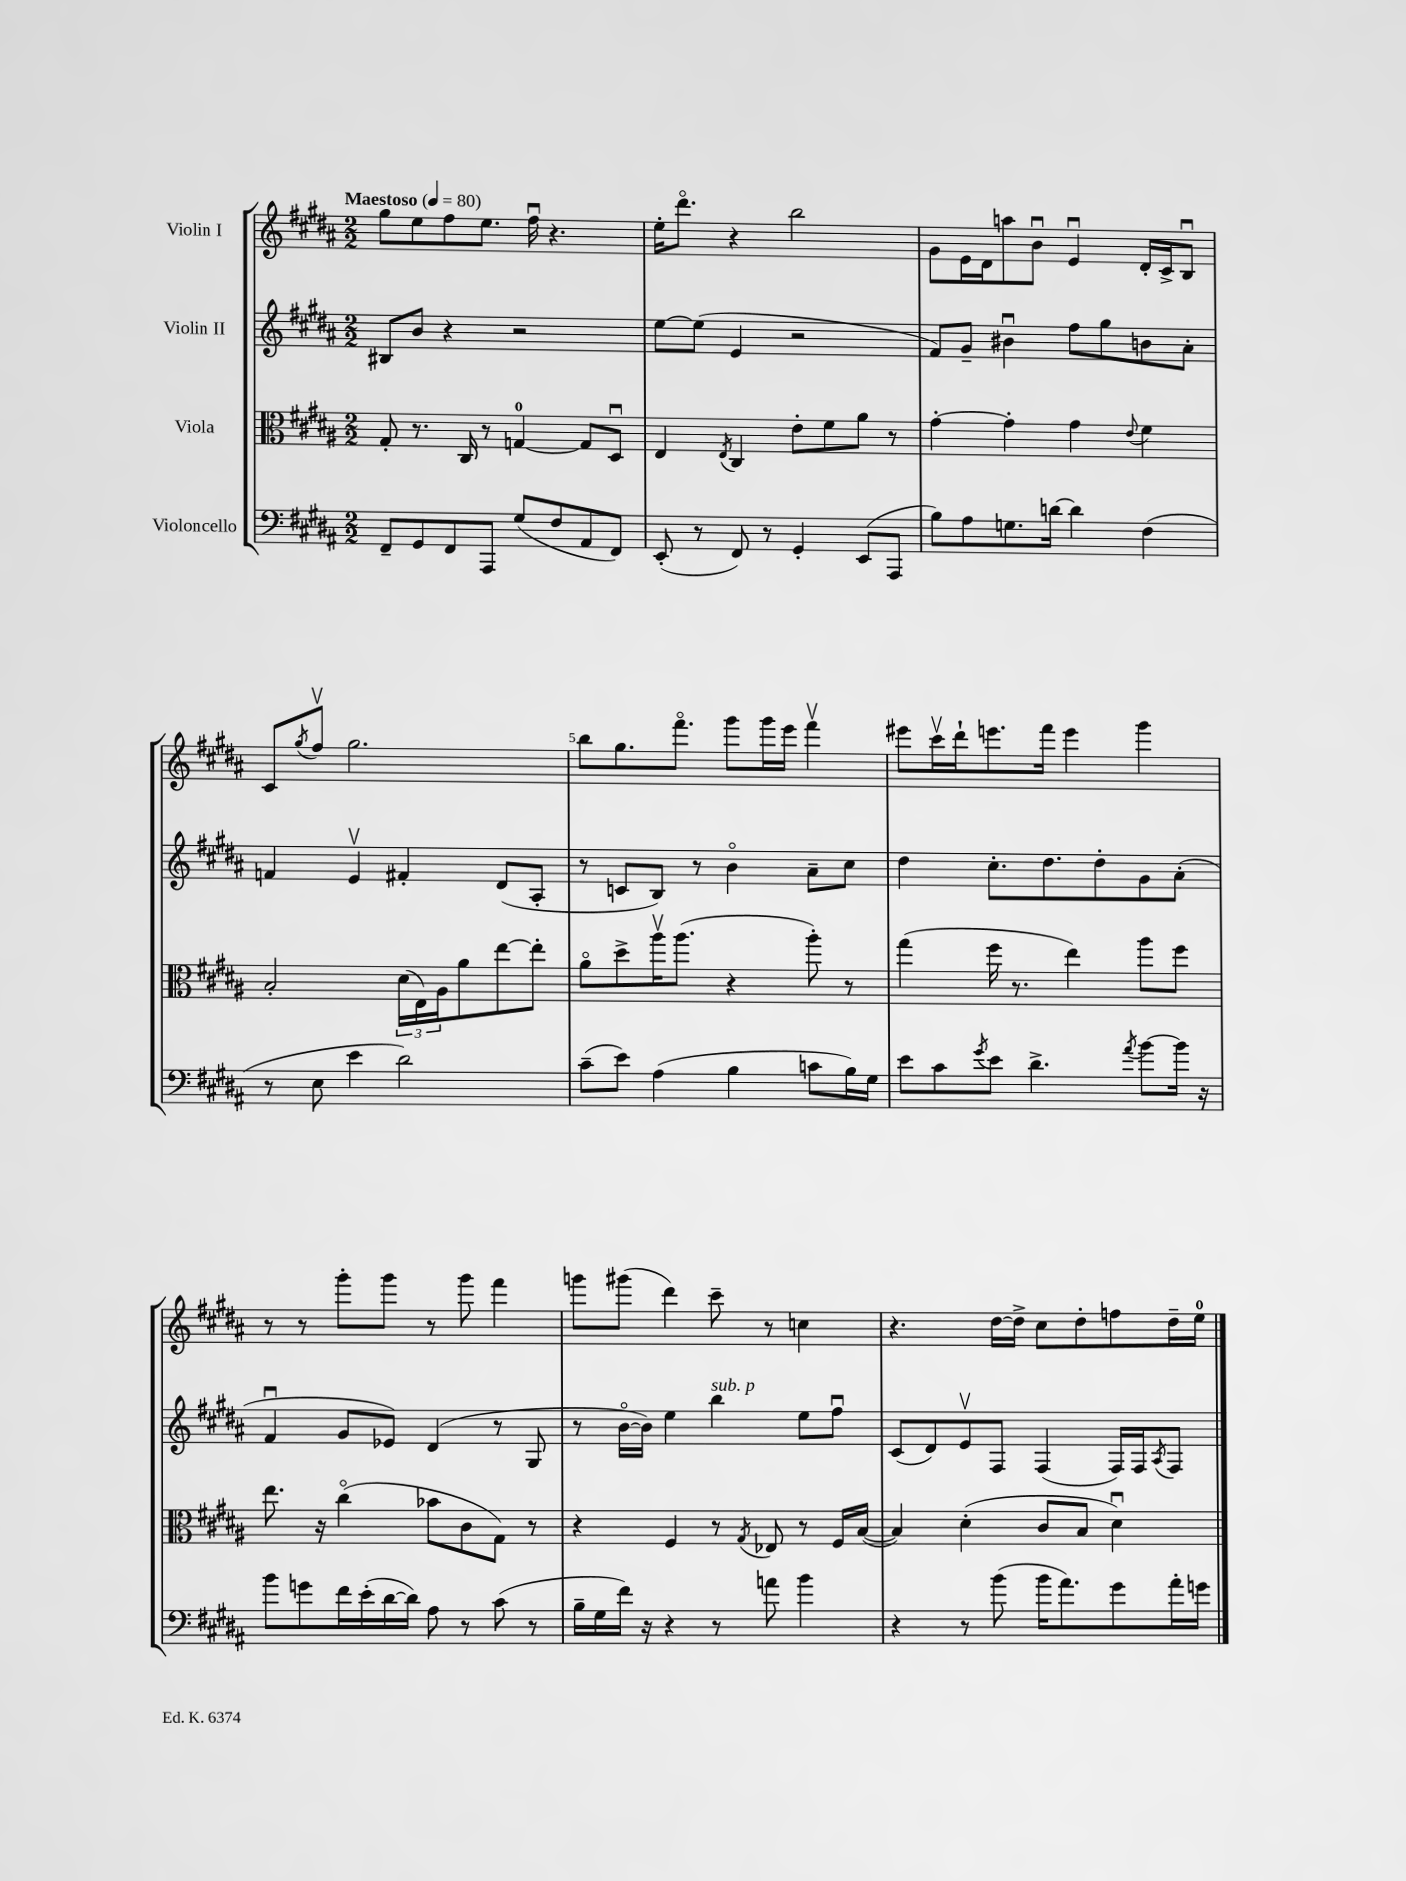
<<
\new StaffGroup <<
\new Staff = "s0" \with { instrumentName = "Violin I" } {
    \clef treble \key b \major \numericTimeSignature \time 2/2 \tempo "Maestoso" 4 = 80
    gis''8 e''8 fis''8 e''8. fis''16\downbow r4. |
    e''16-. dis'''8.\flageolet r4 b''2 |
    gis'8 e'16 dis'16 a''8 b'8\downbow e'4\downbow dis'16-. cis'16-> b8\downbow |
    cis'8 \acciaccatura { gis''8 } fis''8\upbow gis''2. |
    b''8 gis''8. fis'''8.\flageolet gis'''8 gis'''16 e'''16 fis'''4\upbow |
    eis'''8 cis'''16\upbow dis'''16-! e'''8. fis'''16 e'''4 gis'''4 |
    r8 r8 gis'''8-. gis'''8 r8 gis'''8 fis'''4 |
    g'''8 gis'''8( dis'''4) cis'''8-- r8 c''4 |
    r4. dis''16~ dis''16-> cis''8 dis''8-. f''8 dis''16-- e''16-0 \bar "|." |
}
\new Staff = "s1" \with { instrumentName = "Violin II" } {
    \clef treble \key b \major \numericTimeSignature \time 2/2
    bis8 b'8 r4 r2 |
    e''8~ e''8( e'4 r2 |
    fis'8) gis'8-- bis'4\downbow fis''8 gis''8 b'8 ais'8-. |
    f'4 e'4\upbow fis'4-. dis'8( ais8-. |
    r8 c'8 b8) r8 b'4\flageolet ais'8-- cis''8 |
    dis''4 cis''8.-. dis''8. dis''8-. gis'8 ais'8-.( |
    fis'4\downbow gis'8 ees'8) dis'4( r8 gis8 |
    r8 b'16~\flageolet b'16) e''4 b''4^\markup { \italic "sub. p" } e''8 fis''8\downbow |
    cis'8( dis'8) e'8\upbow fis8 fis4( fis16) fis16 \acciaccatura { ais8 } fis8 \bar "|." |
}
\new Staff = "s2" \with { instrumentName = "Viola" } {
    \clef alto \key b \major \numericTimeSignature \time 2/2
    gis8-. r8. cis16 r8 g4-0~ g8 dis8\downbow |
    e4 \acciaccatura { e8 } cis4 e'8-. fis'8 ais'8 r8 |
    gis'4~-. gis'4-. gis'4 \appoggiatura { e'8 } fis'4 |
    b2-. \tuplet 3/2 { dis'16( e16) ais16 } ais'8 e''8~ e''8-. |
    ais'8\flageolet dis''8-> ais''16\upbow ais''8.( r4 ais''8-.) r8 |
    gis''4( fis''16 r8. e''4) ais''8 fis''8 |
    e''8. r16 cis''4\flageolet( bes'8 cis'8 gis8) r8 |
    r4 fis4 r8 \acciaccatura { gis8 } ees8 r8 fis16 b16~( |
    b4) dis'4-.( cis'8 b8 dis'4\downbow) \bar "|." |
}
\new Staff = "s3" \with { instrumentName = "Violoncello" } {
    \clef bass \key b \major \numericTimeSignature \time 2/2
    fis,8-- gis,8 fis,8 ais,,8 gis8( fis8 ais,8 fis,8) |
    e,8-.( r8 fis,8) r8 gis,4-. e,8( ais,,8 |
    b8) ais8 g8. d'16~ d'4 fis4( |
    r8 e8 e'4 dis'2) |
    cis'8--( e'8) ais4( b4 c'8 b16) gis16 |
    e'8 cis'8 \acciaccatura { gis'8 } e'8 dis'4.-> \acciaccatura { ais'8 } b'8~ b'16 r16 |
    b'8 g'8 fis'16 e'16-.( dis'16~ dis'16) ais8 r8 cis'8( r8 |
    b16-- gis16 fis'16) r16 r4 r8 a'8 b'4 |
    r4 r8 b'8( b'16 ais'8.) gis'8 ais'16-. g'16 \bar "|." |
}
>>
>>
\layout { \context { \Score \override BarNumber.break-visibility = ##(#f #t #t) barNumberVisibility = #(every-nth-bar-number-visible 5) } }
